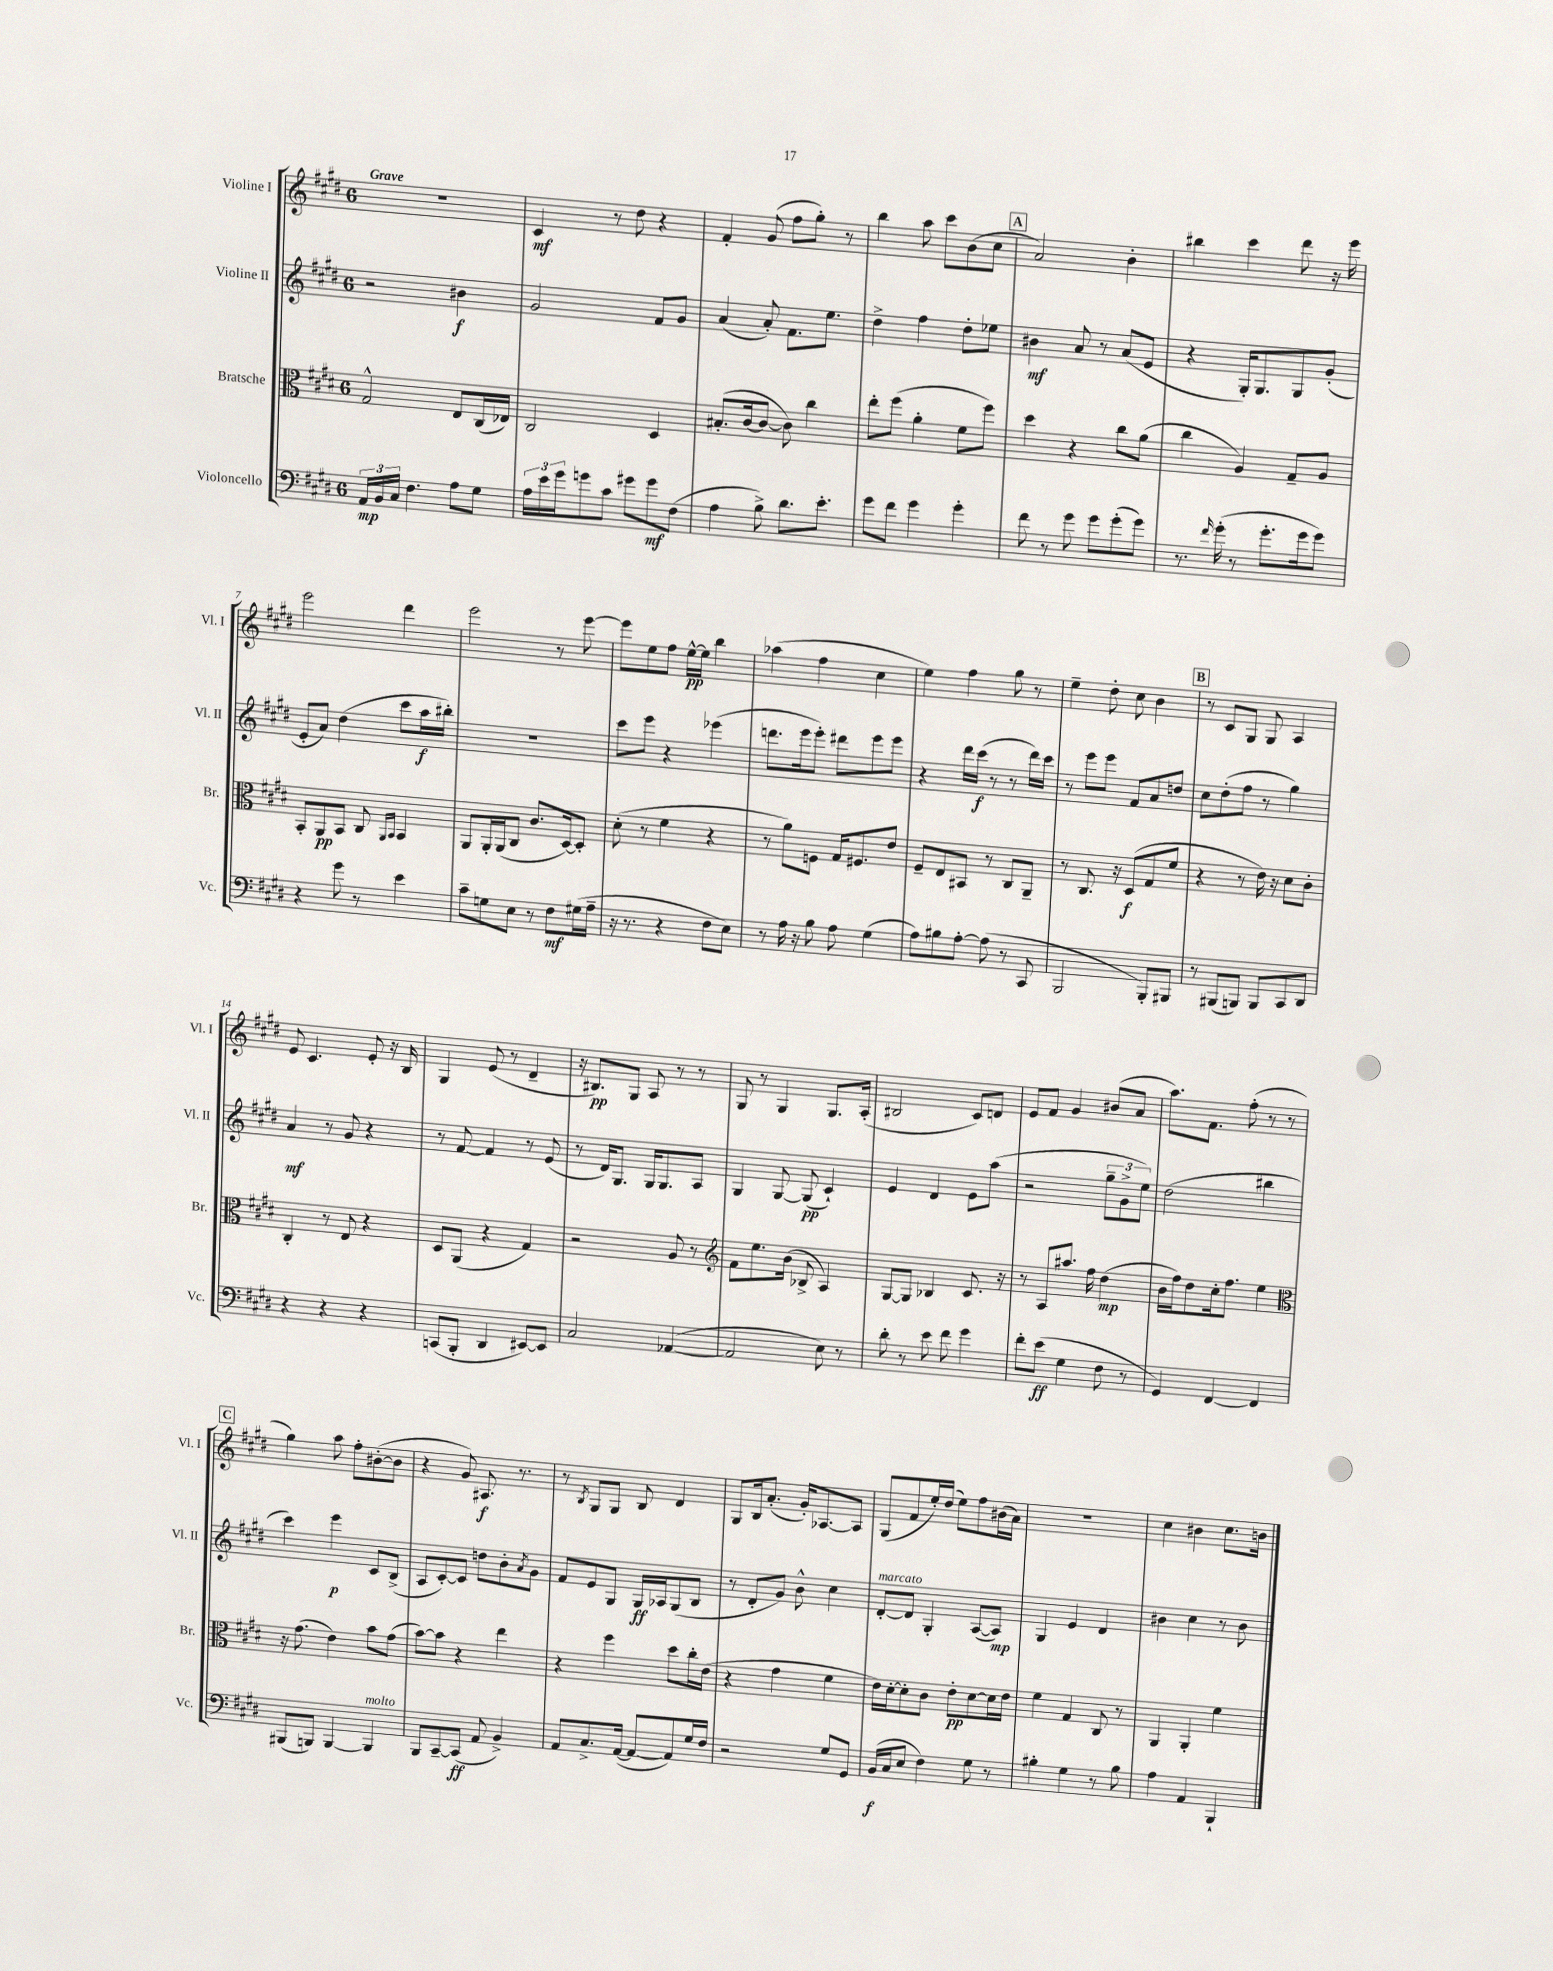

**kern	**dynam	**kern	**dynam	**kern	**dynam	**kern	**dynam
*part4	*part4	*part3	*part3	*part2	*part2	*part1	*part1
*staff4	*staff4	*staff3	*staff3	*staff2	*staff2	*staff1	*staff1
*I"Violoncello	*	*I"Bratsche	*	*I"Violine II	*	*I"Violine I	*
*I'Vc.	*	*I'Br.	*	*I'Vl. II	*	*I'Vl. I	*
*clefF4	*	*clefC3	*	*clefG2	*	*clefG2	*
*k[f#c#g#d#]	*	*k[f#c#g#d#]	*	*k[f#c#g#d#]	*	*k[f#c#g#d#]	*
*M6/8	*	*M6/8	*	*M6/8	*	*M6/8	*
=1	=1	=1	=1	=1	=1	=1	=1
!	!	!	!	!	!	!LO:TX:a:B:t=Grave	!
24AA/LL	mp	2G#^^/	.	2r	.	2.r	.
24BB/	.	.	.	.	.	.	.
24C#/JJ	.	.	.	.	.	.	.
4.F#\	.	.	.	.	.	.	.
8A\L	.	8E/L	.	4b#X\	f	.	.
8G#\J	.	(16C#/L	.	.	.	.	.
.	.	16E-X/JJ)	.	.	.	.	.
=2	=2	=2	=2	=2	=2	=2	=2
24A\LL	.	2C#/	.	2g#/	.	4c#/	mf
24e\	.	.	.	.	.	.	.
24g#\J	.	.	.	.	.	.	.
8gn\	.	.	.	.	.	.	.
8c#\J	.	.	.	.	.	8r	.
8g#X\L	.	.	.	.	.	8dd#\	.
8g#\	mf	4D#/	.	8f#/L	.	4r	.
(8F#\J	.	.	.	8g#/J	.	.	.
=3	=3	=3	=3	=3	=3	=3	=3
4A\	.	(8.B#X'/L	.	(4a/	.	4f#'/	.
.	.	[16c#/k	.	.	.	.	.
8B^\)	.	8c#/J_	.	8a'/)	.	(8g#/	.
8.d#\L	.	8c#\])	.	8.f#\L	.	8ff#\L	.
.	.	4cc#\	.	.	.	8gg#'\J)	.
8.e'\J	.	.	.	8.ee\J	.	.	.
.	.	.	.	.	.	8r	.
=4	=4	=4	=4	=4	=4	=4	=4
8g#\L	.	8ee'\L	.	4dd#^\	.	4bb\	.
8f#\J	.	(8ff#\J	.	.	.	.	.
4g#\	.	4a'\	.	4ff#\	.	8aa\	.
.	.	.	.	.	.	8ccc#\L	.
4g#'\	.	8f#\L	.	8dd#'\L	.	(8b\	.
.	.	8ff#\J)	.	8ee-X\J	.	8cc#\J	.
!!LO:REH:place=s1:t=A
=5	=5	=5	=5	=5	=5	=5	=5
8f#\	.	4dd#\	.	4b#X\	mf	2a/)	.
8r	.	.	.	.	.	.	.
8g#\	.	4r	.	8a/	.	.	.
8g#\L	.	.	.	8r	.	.	.
(8g#'\	.	8cc#\L	.	(8a/L	.	4b'\	.
8g#\J)	.	(8a\J	.	8e/J	.	.	.
=6	=6	=6	=6	=6	=6	=6	=6
8.r	.	4cc#\	.	4r	.	4bb#X\	.
16qqf#/	.	.	.	.	.	.	.
(16g#'\	.	.	.	.	.	.	.
8r	.	4A/)	.	16G#'/KL)	.	4ccc#\	.
.	.	.	.	8.G#/	.	.	.
8.g#'\L	.	.	.	.	.	.	.
.	.	8G#~/L	.	8G#/	.	8ddd#\	.
16g#\k	.	.	.	.	.	.	.
8g#\J)	.	8A/J	.	(8g#'/J	.	16r	.
.	.	.	.	.	.	16eee\	.
!!LO:LB:g=z
=7	=7	=7	=7	=7	=7	=7	=7
4r	.	8BB'/L	.	8e'/L	.	2eee\	.
.	.	8AA/	pp	8a/J)	.	.	.
8g#\	.	8BB/J	.	(4dd#\	.	.	.
8r	.	8C#/	.	.	.	.	.
.	.	16qqAA/LL	.	.	.	.	.
.	.	16qqBB/JJ	.	.	.	.	.
4e\	.	4BB/	.	8ccc#\L	.	4ddd#\	.
.	.	.	.	16aa\L	f	.	.
.	.	.	.	16bb#X'\JJ)	.	.	.
=8	=8	=8	=8	=8	=8	=8	=8
8c#~\L	.	8AA/L	.	2.r	.	2eee\	.
8Gn\	.	16AA'/L	.	.	.	.	.
.	.	(16AA/J	.	.	.	.	.
8E\J	.	8C#/J	.	.	.	.	.
8r	.	8.c#/L	.	.	.	.	.
8F#\L	mf	.	.	.	.	8r	.
.	.	[16D#/k)	.	.	.	.	.
(16G#X\L	.	8D#'/J]	.	.	.	[8eee\	.
16A~\JJ	.	.	.	.	.	.	.
=9	=9	=9	=9	=9	=9	=9	=9
16r	.	(8d#'\	.	8ccc#\L	.	8eee\L]	.
8.r	.	.	.	.	.	.	.
.	.	8r	.	8eee\J	.	8ee\	.
4r	.	4f#\	.	4r	.	8ff#\J	.
.	.	.	.	.	.	[16ee^^\LL	pp
.	.	.	.	.	.	16ee\JJ]	.
8F#\L	.	4r	.	(4eee-X\	.	4bb\	.
8E\J)	.	.	.	.	.	.	.
=10	=10	=10	=10	=10	=10	=10	=10
8r	.	8r	.	8.dddn\L	.	(4aa-X\	.
16A\	.	8a\L)	.	.	.	.	.
16r	.	.	.	16eee\k	.	.	.
8B\	.	8Fn\J	.	8eee'\J)	.	4ff#\	.
8A\	.	16G#/KL	.	8ddd#X\L	.	.	.
.	.	8.F#X/	.	.	.	.	.
(4G#\	.	.	.	8eee\	.	4cc#\	.
.	.	8e/J	.	8eee\J	.	.	.
=11	=11	=11	=11	=11	=11	=11	=11
8A\L)	.	8F#~/L	.	4r	.	4ee\)	.
8B#X\	.	8E/	.	.	.	.	.
[8A'\J	.	8BB#X/J	.	16ddd#\LL	.	4ff#\	.
.	.	.	.	(16ccc#\JJ	f	.	.
(8A\]	.	8r	.	8r	.	.	.
8r	.	8C#/L	.	8r	.	8gg#\	.
8CC#/	.	8AA~/J	.	16ddd#\LL)	.	8r	.
.	.	.	.	16ccc#\JJ	.	.	.
=12	=12	=12	=12	=12	=12	=12	=12
2BBB/	.	8r	.	8r	.	4ee~\	.
.	.	8.C#/	.	8eee\L	.	.	.
.	.	.	.	8eee\J	.	8dd#'\	.
.	.	16r	.	.	.	.	.
.	.	(8D#/L	f	8f#/L	.	8cc#\	.
8BBB'/L)	.	8G#/	.	8a/	.	4b\	.
8BBB#X/J	.	8f#/J	.	8ddn/J	.	.	.
!!LO:REH:place=s1:t=B
=13	=13	=13	=13	=13	=13	=13	=13
8r	.	4r	.	8cc#\L	.	8r	.
(8BBB#X/L	.	.	.	(8dd#'\	.	8c#/L	.
8BBBn/J)	.	8r	.	8ff#\J	.	8G#/J	.
8BBB/L	.	16e\)	.	8r	.	8G#/	.
.	.	16r	.	.	.	.	.
8CC#/	.	8d#\L	.	4gg#\)	.	4A/	.
8DD#/J	.	8c#'\J	.	.	.	.	.
!!LO:LB:g=z
=14	=14	=14	=14	=14	=14	=14	=14
4r	.	4C#'/	.	4a/	mf	8e/	.
.	.	.	.	.	.	4.c#/	.
4r	.	8r	.	8r	.	.	.
.	.	8E/	.	8g#/	.	.	.
4r	.	4r	.	4r	.	8e'/	.
.	.	.	.	.	.	16r	.
.	.	.	.	.	.	16B/	.
=15	=15	=15	=15	=15	=15	=15	=15
(8CCn/L	.	8D#/L	.	8r	.	4G#/	.
8BBB'/J	.	(8AA/J	.	[8f#/	.	.	.
4DD#/	.	4r	.	4f#/]	.	(8e/	.
.	.	.	.	.	.	8r	.
[8EE#X/L)	.	4G#/)	.	8r	.	4d#~/	.
8EE#/J]	.	.	.	(8e/	.	.	.
=16	=16	=16	=16	=16	=16	=16	=16
2C#/	.	2r	.	8r	.	16r	.
.	.	.	.	.	.	8.B#X/L)	pp
.	.	.	.	16d#/KL)	.	.	.
.	.	.	.	8.G#/J	.	.	.
.	.	.	.	.	.	8G#/J	.
.	.	.	.	16G#/KL	.	8A/	.
.	.	.	.	8.G#/	.	.	.
([4AA-X/	.	8A/	.	.	.	8r	.
.	.	8r	.	8A/J	.	8r	.
=17	=17	=17	=17	=17	=17	=17	=17
*	*	*clefG2	*	*	*	*	*
2AA-/]	.	8f#\L	.	4G#/	.	8G#/	.
.	.	8.ee\	.	.	.	8r	.
.	.	.	.	[8G#/	.	4G#/	.
.	.	(16b\Jk	.	.	.	.	.
.	.	8B-X^/	.	(8G#/]	pp	.	.
8E\)	.	4A/)	.	4c#`/)	.	8.G#/L	.
8r	.	.	.	.	.	.	.
.	.	.	.	.	.	(16A'/Jk	.
=18	=18	=18	=18	=18	=18	=18	=18
8d#'\	.	[8G#/L	.	4e/	.	2B#X/	.
8r	.	8G#/J]	.	.	.	.	.
8e\	.	4B-X/	.	4d#/	.	.	.
8f#\	.	.	.	.	.	.	.
4g#\	.	8.c#/	.	8e\L	.	8c#/L)	.
.	.	.	.	(8aa\J	.	8dn/J	.
.	.	16r	.	.	.	.	.
=19	=19	=19	=19	=19	=19	=19	=19
8f#'\L	.	8r	.	2r	.	8e/L	.
(8e\J	ff	8A/L	.	.	.	8f#/J	.
4G#\	.	8.aa#X/J	.	.	.	4g#/	.
.	.	16ff#\	.	.	.	.	.
8F#\	.	(4dd#\	mp	12gg#~\L	.	(8b#X/L	.
.	.	.	.	12g#^\	.	.	.
8r	.	.	.	.	.	8a/J	.
.	.	.	.	12ee\J)	.	.	.
=20	=20	=20	=20	=20	=20	=20	=20
4GG#/)	.	16b\LL	.	(2dd#\	.	8.aa\L)	.
.	.	16ff#\J)	.	.	.	.	.
.	.	8dd#\	.	.	.	.	.
.	.	.	.	.	.	8.f#\J	.
[4FF#/	.	16cc#'\k	.	.	.	.	.
.	.	8.ff#\J	.	.	.	.	.
.	.	.	.	.	.	(8ff#'\	.
4FF#/]	.	4ee\	.	4bb#X\	.	8r	.
.	.	.	.	.	.	8r	.
!!LO:LB:g=z
!!LO:REH:place=s1:t=C
=21	=21	=21	=21	=21	=21	=21	=21
*	*	*clefC3	*	*	*	*	*
(8BBB#X/L	.	16r	.	4ccc#\)	.	4gg#\)	.
.	.	(8.g#\	.	.	.	.	.
8BBBn/J)	.	.	.	.	.	.	.
[4BBB/	.	4e\)	.	4eee\	p	8aa\	.
.	.	.	.	.	.	8ff#'\L	.
!LO:TX:a:i:t=molto	!	!	!	!	!	!	!
4BBB/]	.	8b\L	.	8c#/L	.	([8b#X'\	.
.	.	(8g#\J	.	(8B^/J	.	8b#\J]	.
=22	=22	=22	=22	=22	=22	=22	=22
8BBB/L	.	[8b\L)	.	8A/L	.	4r	.
[8CC#~/	.	8b\J]	.	[8c#'/)	.	.	.
(8CC#/J]	ff	4r	.	8c#/J]	.	8g#/)	.
8AA/	.	.	.	8ddn\L	.	8.A#X/	f
4BB^/)	.	4ee\	.	8b'\	.	.	.
.	.	.	.	.	.	8.r	.
.	.	.	.	8qa/	.	.	.
.	.	.	.	8g#\J	.	.	.
=23	=23	=23	=23	=23	=23	=23	=23
8AA/L	.	4r	.	8f#/L	.	8r	.
.	.	.	.	.	.	8qB/	.
8.C#^/	.	.	.	8e/	.	8G#/L	.
.	.	4ff#\	.	8G#/J	.	8G#/J	.
([16AA/Jk	.	.	.	.	.	.	.
8AA/L_	.	.	.	16G#/LL	ff	8B/	.
.	.	.	.	16A-X/J	.	.	.
8AA/])	.	8dd#\L	.	(8G#/	.	4d#/	.
16G#/L	.	16cc#'\L	.	8B/J	.	.	.
16F#/JJ	.	(16e\JJ	.	.	.	.	.
=24	=24	=24	=24	=24	=24	=24	=24
2r	.	4r	.	8r	.	8G#/L	.
.	.	.	.	8d#'/L	.	16B/k	.
.	.	.	.	.	.	(8.a'/J	.
.	.	4g#\	.	8g#/J)	.	.	.
.	.	.	.	8b^^\	.	16g#'/KL)	.
.	.	.	.	.	.	[8.A-X/	.
8G#/L	.	4f#\	.	4cc#\	.	.	.
8GG#/J	.	.	.	.	.	8A-/J]	.
=25	=25	=25	=25	=25	=25	=25	=25
!	!	!	!	!LO:TX:a:i:t=marcato	!	!	!
(16BB/LL	f	16e\LL)	.	[8d#'/L	.	(8G#/L	.
16C#/J	.	[16d#'\J	.	.	.	.	.
8E/J	.	8d#'\]	.	8d#/J]	.	8f#/	.
4F#\)	.	8c#\J	.	4G#'/	.	16ee'/L)	.
.	.	.	.	.	.	(16dd#/JJ	.
.	.	8e'\L	pp	.	.	8ee\L)	.
8G#\	.	[8d#\	.	([8A/L	.	8ff#\	.
8r	.	16d#\L]	.	8A/J])	mp	(16b#X\L	.
.	.	16e\JJ	.	.	.	16a\JJ)	.
=26	=26	=26	=26	=26	=26	=26	=26
4B#X'\	.	4f#\	.	4G#/	.	2.r	.
4G#\	.	4G#/	.	4e/	.	.	.
8r	.	8C#/	.	4d#/	.	.	.
8B#\	.	8r	.	.	.	.	.
=27	=27	=27	=27	=27	=27	=27	=27
4A\	.	4AA/	.	4b#X\	.	4cc#\	.
4AA/	.	4AA'/	.	4cc#\	.	4b#X\	.
4BBB`/	.	4f#\	.	8r	.	8.cc#\L	.
.	.	.	.	8b#\	.	.	.
.	.	.	.	.	.	16bn\Jk	.
==	==	==	==	==	==	==	==
*-	*-	*-	*-	*-	*-	*-	*-
